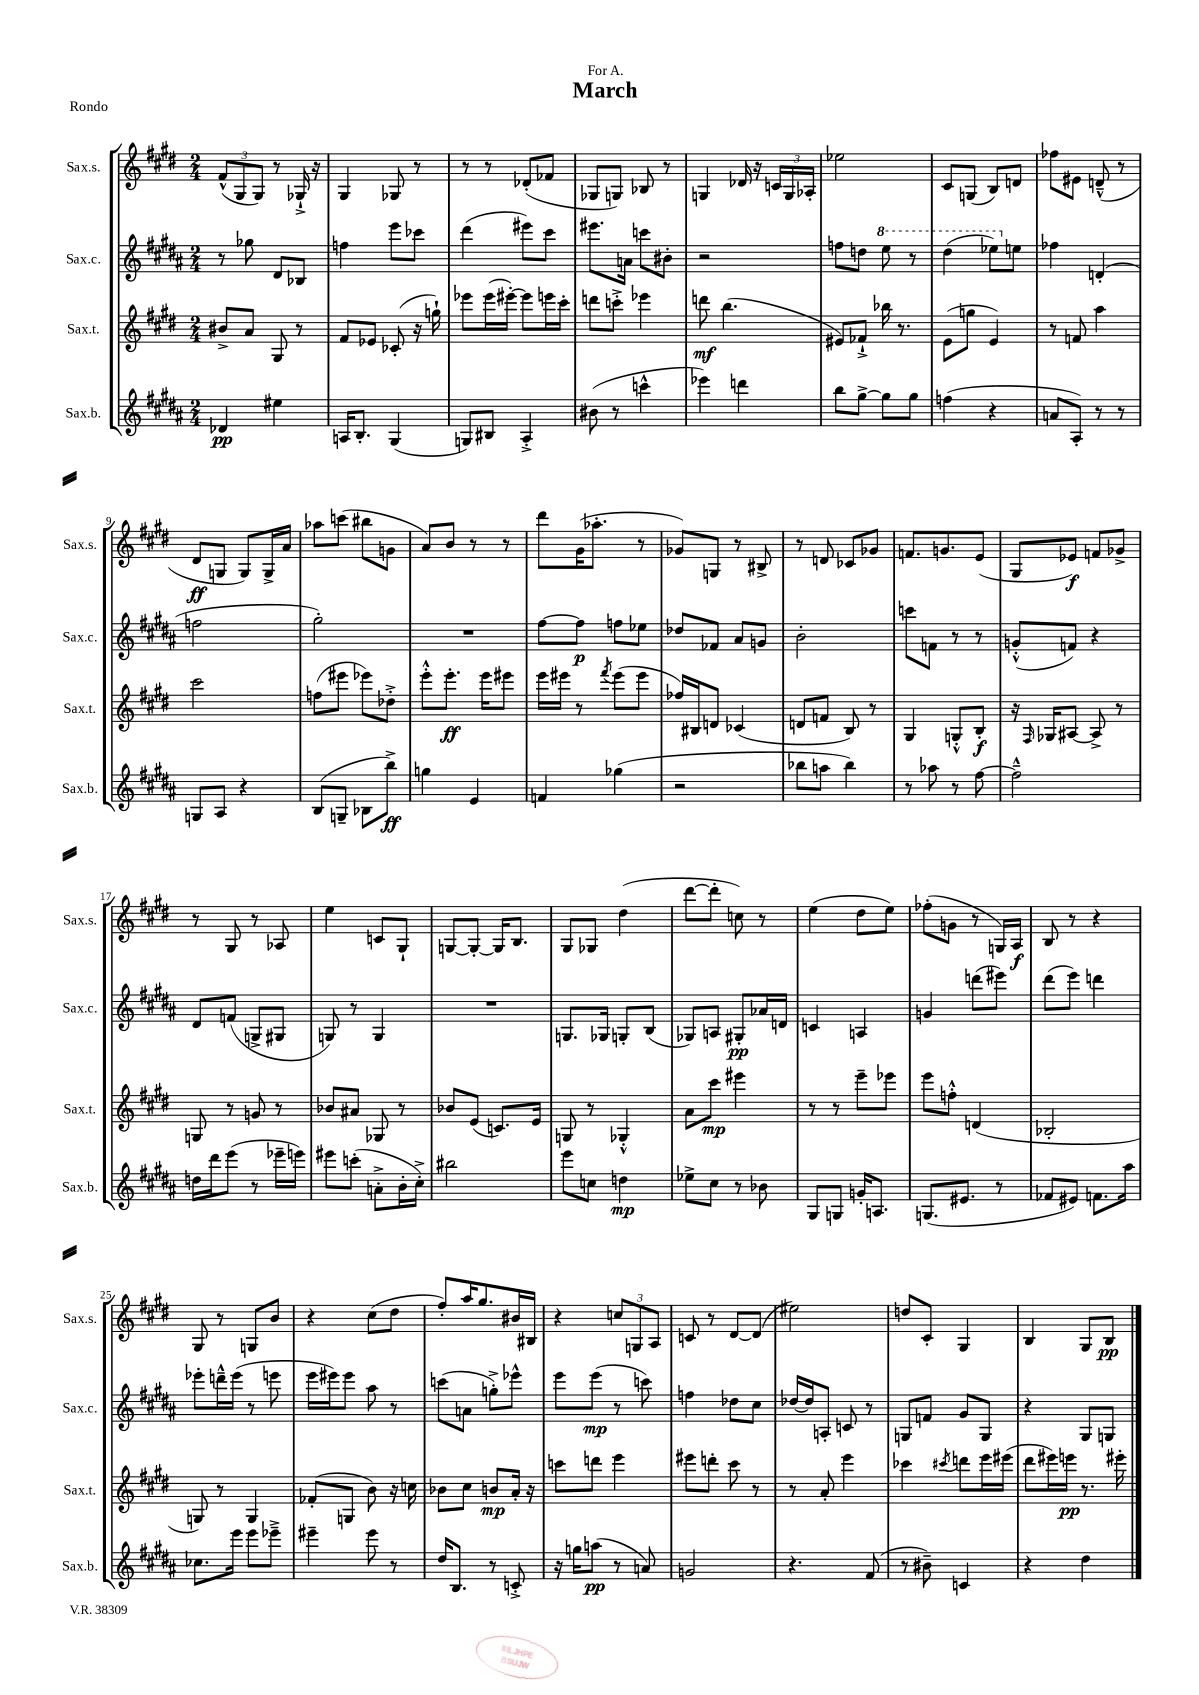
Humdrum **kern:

**kern	**kern	**kern	**kern
*staff4	*staff3	*staff2	*staff1
*clefG2	*clefG2	*clefG2	*clefG2
*k[f#c#g#d#a#]	*k[f#c#g#d#]	*k[f#c#g#d#a#]	*k[f#c#g#d#]
*M2/4	*M2/4	*M2/4	*M2/4
4d-	8b#^	8r	(12f#^^
.	.	.	12G#
.	8a	8gg-	.
.	.	.	12G#)
4ee#	8G#	8d#	8r
.	8r	8B-	16G-`^
.	.	.	16r
=	=	=	=
16A	8f#	4ff	4G#
8.B'	.	.	.
.	8e-	.	.
(4G#	(8c-'	8eee	8G-
.	16r	8ccc-	8r
.	16gg`)	.	.
=	=	=	=
8G)	8eee-	(4ddd#	8r
8B#	(16eee-	.	8r
.	[16eee#')	.	.
4A#'^	8eee#]	8eee#)	(8d-'
.	16eee	8ccc#	8f-
.	16ccc#'	.	.
=	=	=	=
(8b#	8ddd	8.eee#	8G-
8r	8ccc'^	.	8G)
.	.	16a	.
4ccc^^	4eee-	8ccc	8B-
.	.	8b#'	8r
=	=	=	=
4eee-)	8ddd	2r	4G
.	(4.bb	.	.
4ddd	.	.	16d-
.	.	.	16r
.	.	.	24c
.	.	.	24G
.	.	.	24A-'
=	=	=	=
8bb	8e#)	8ff	2ee-
[8gg#^	8f-`^	8dd	.
8gg#]	16bb-	8eee	.
.	8.r	.	.
8gg#	.	8r	.
=	=	=	=
(4ff	(8e	(4ddd#	8c#
.	8gg	.	(8G
4r	4e)	8eee-)	8B)
.	.	8ee	8d
=	=	=	=
8a	8r	4ff-	8ff-
8A#')	8f	.	8e#
8r	4aa	(4d'	(8d~^^
8r	.	.	8r
=	=	=	=
8G	2ccc#	2ff	8d#
8A#	.	.	8G
4r	.	.	8G)
.	.	.	16G^
.	.	.	16a
=	=	=	=
(8B	(8ff	2gg#')	8aa-
8G~	8eee#	.	(8ccc
8B-	8eee-)	.	8bb#
8bb^)	8dd-'^	.	8g
=	=	=	=
4gg	8eee'^^	2r	8a)
.	8.eee'	.	8b
4e	.	.	8r
.	16eee	.	.
.	8eee#	.	8r
=	=	=	=
4f	16eee	[8ff#	8ddd#
.	16eee#	.	.
.	8r	8ff#]	(16g#
.	.	.	8.aa-'
.	8qfff#	.	.
(4gg-	(8eee#	8ff	.
.	8eee#	8ee-	8r
=	=	=	=
2r	16ff-)	8dd-	8g-)
.	16B#	.	.
.	8d	8f-	8G
.	(4c-	8a#	8r
.	.	8g	8B#^
=	=	=	=
8bb-	8d	2b'	8r
8aa	8f	.	8d
4bb-)	8B)	.	8c-
.	8r	.	8g-
=	=	=	=
8r	4G#	8ccc	8.f
8aa-	.	8f	.
.	.	.	8.g
8r	8G'^^	8r	.
[8ff#	8B'	8r	(8e
=	=	=	=
2ff#~^^]	16r	(8g'^^	8G#
.	16qqF#	.	.
.	16G-	.	.
.	[8A#	8f)	8e-)
.	8A#^]	4r	8f
.	8r	.	8g-^
=	=	=	=
16dd	8G	8d#	8r
16ddd#	.	.	.
(8eee	8r	(8f	8G#
8r	8g	8G^	8r
16eee-~	8r	8G#	8A-
16eee)	.	.	.
=	=	=	=
8eee#	8b-	8G)	4ee
(8ccc'	8a#	8r	.
8a'^	8G-	4G	8c
16b'	8r	.	8G#`
16cc#'^)	.	.	.
=	=	=	=
2bb#	8b-	2r	[8G
.	(8e	.	8G'_
.	8.c)	.	16G]
.	.	.	8.B
.	16e	.	.
=	=	=	=
8eee	8G	8.G	8G#
8cc	8r	.	8G-
.	.	16G-	.
4dd	4G-'^^	8G'	(4dd#
.	.	(8B	.
=	=	=	=
8ee-^	8a	8G-)	[8ddd#
8cc#	8ccc#	8A	8ddd#']
8r	4eee#	8G#'	8cc)
8b-	.	16a-	8r
.	.	16d	.
=	=	=	=
8G#	8r	4c	(4ee
8G	8r	.	.
16g'	8eee~	4A	8dd#
8.A	.	.	.
.	8eee-	.	8ee)
=	=	=	=
(8.G	8eee	4g	(8ff-'
.	8ff'^^	.	8g
8.e#	.	.	.
.	(4d	(8ddd	8r
8r	.	8eee#)	16G)
.	.	.	16A
=	=	=	=
8f-	2B-'	(8ddd#	8B
8e#)	.	8eee)	8r
8.f	.	4ddd	4r
16aa#	.	.	.
=	=	=	=
8.cc-	8G)	8eee-'	8G#
.	8r	16ddd~^^	8r
16eee	.	(16eee-	.
8eee	4G	8r	8G
8eee-~^	.	8eee	8b
=	=	=	=
4eee#~	(8f-'	16eee	4r
.	.	16eee#)	.
.	8G	8eee#	.
8eee#	8b)	8aa#	(8cc#
8r	16r	8r	8dd#
.	16cc	.	.
=	=	=	=
16dd#	8b-	(8ccc	8ff#')
8.B	.	.	.
.	8cc#	8a	16aa
.	.	.	8.gg#
8r	8b	8gg'^)	.
8c'^	16a'	8eee-^^	16b#
.	16r	.	16B#
=	=	=	=
16r	8ccc	8eee	4r
16gg	.	.	.
(8aa	8ddd	(8eee	.
8r	4eee	8r	12cc
.	.	.	12G
8a)	.	8ccc)	.
.	.	.	12A
=	=	=	=
2g	8eee#	4ff	8c
.	8ddd'	.	8r
.	8ccc#	8dd-	[8d#
.	8r	8cc#	(8d#]
=	=	=	=
4.r	8r	[16dd-	2ee#)
.	.	16dd-]	.
.	8a'	8A'	.
.	4eee	8c	.
(8f#	.	8r	.
=	=	=	=
8r	4ccc-	8G	8dd
8b#~)	.	8f	8c#'
.	8qccc#	.	.
4c	8ddd	8g#	4G#
.	16eee	8G	.
.	(16eee#	.	.
=	=	=	=
4r	8ddd#	4r	4B
.	16eee#)	.	.
.	16eee	.	.
4dd#	8.r	8G#	8G#
.	.	8G	8B
.	16eee#'	.	.
==	==	==	==
*-	*-	*-	*-
